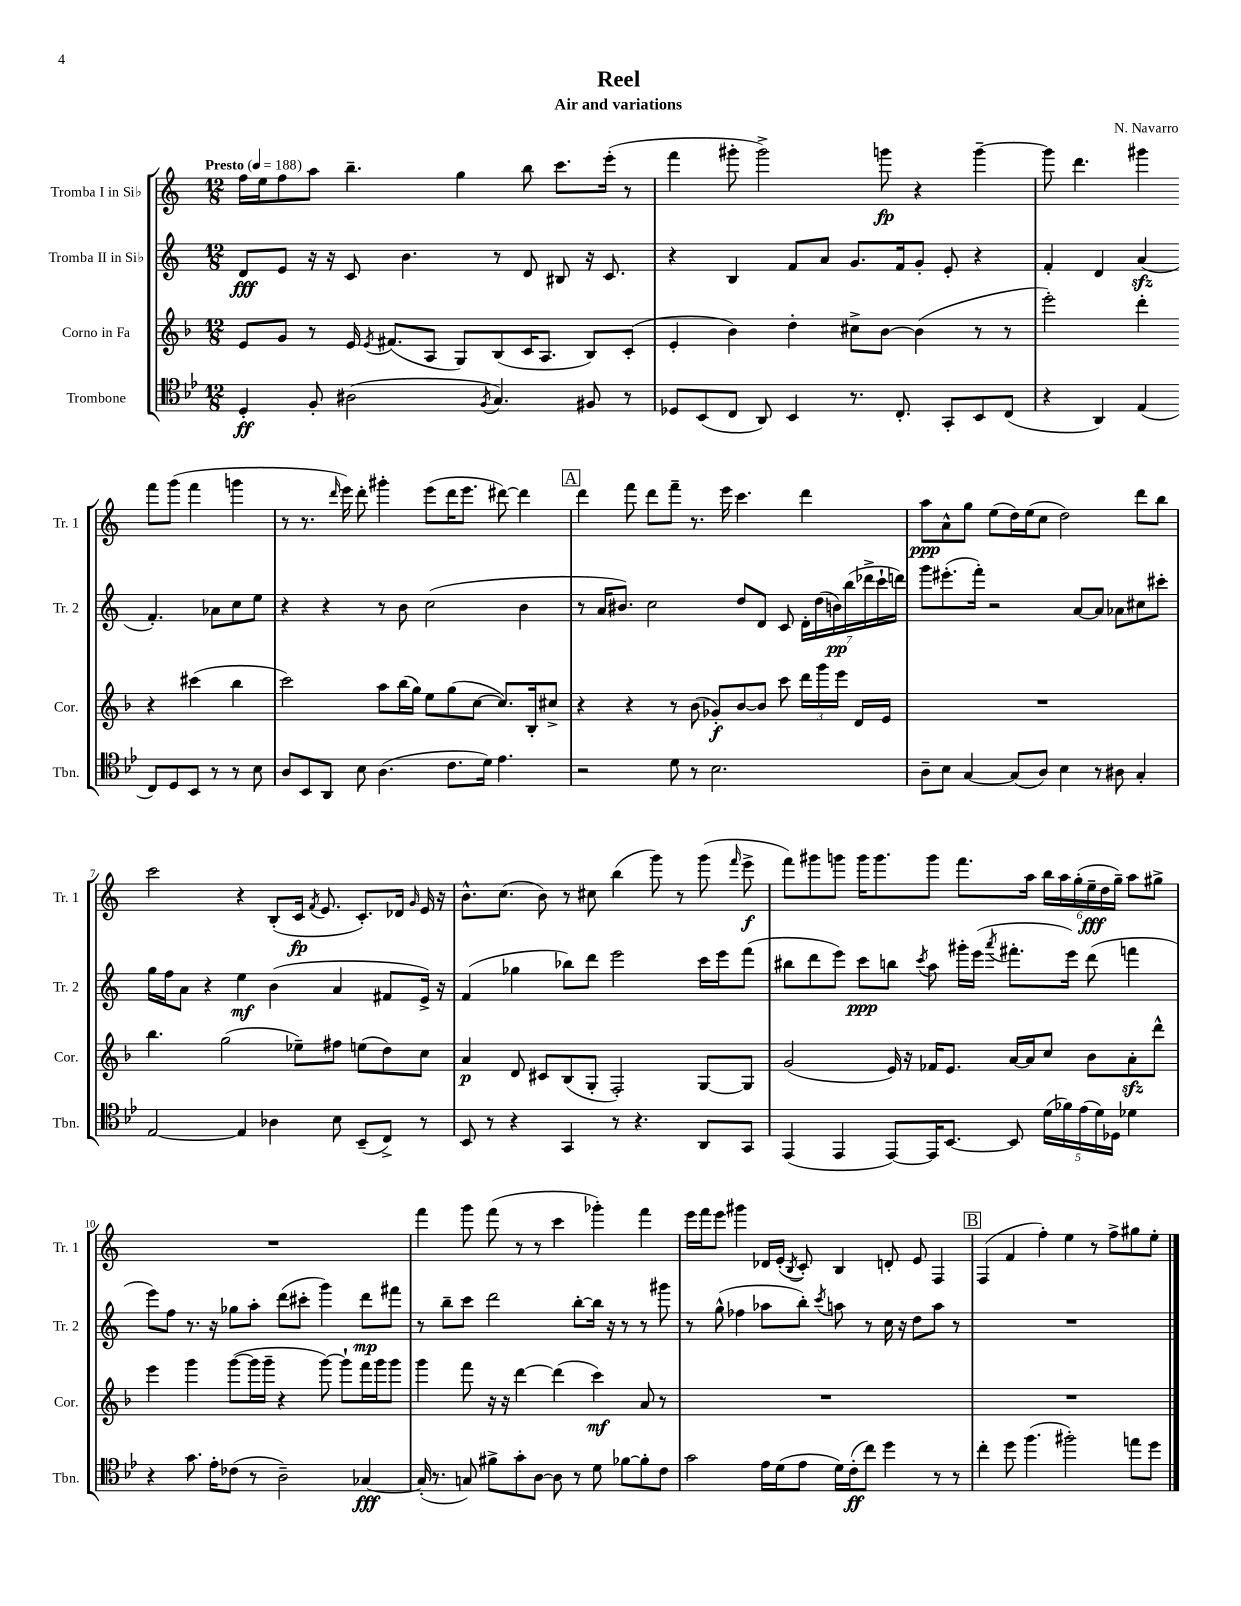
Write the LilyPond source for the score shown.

\header { title = "Reel" composer = "N. Navarro" subtitle = "Air and variations" }
<<
\new StaffGroup <<
\new Staff = "s0" \with { instrumentName = "Tromba I in Sib" shortInstrumentName = "Tr. 1" } {
    \clef treble \key c \major \numericTimeSignature \time 12/8 \tempo "Presto" 4 = 188
    \autoBeamOff f''16[ e''16 f''8 a''8] b''4.-- g''4 b''8 c'''8.[ e'''16]-.( r8 |
    f'''4 gis'''8-. gis'''2->) g'''8\fp r4 g'''4~-- |
    g'''8 d'''4. gis'''4 f'''8[ gis'''8]( f'''4 g'''4 |
    r8 r8. \grace { d'''16 } e'''16) d'''8-. gis'''4-. e'''8[( d'''16 e'''8.] dis'''8~) dis'''4 |
    \mark \markup { \box "A" } d'''4 f'''8 d'''8[ f'''8]-- r8. e'''16 c'''4. d'''4 |
    a''8[\ppp a'8-^ g''8] e''8[( d''16) e''16( c''8] d''2) d'''8[ b''8] |
    c'''2 r4 b8[-.( c'16]\fp \acciaccatura { f'8 } e'8. c'8.[-.) des'16] \grace { g'16 } e'16 r16 |
    b'8.[-^ c''8.]( b'8) r8 cis''8 b''4( g'''8) r8 g'''8( \grace { f'''16 } e'''8->\f |
    f'''8[) gis'''8 g'''8] g'''16[ g'''8. g'''8] f'''8.[ a''16] \tuplet 6/4 { b''16[ a''16 g''16-.( e''16--\fff d''16 g''16]--) } a''8[ gis''8]-> |
    R1. |
    f'''4 g'''8 f'''8( r8 r8 c'''4 ges'''4-.) f'''4 |
    e'''16[ f'''16 e'''8] gis'''4 des'16[ e'16]-.( \acciaccatura { b8 } c'8-.) b4 d'8-. e'8 f4 |
    \mark \markup { \box "B" } f4( f'4 f''4-.) e''4 r8 f''8[-> gis''8 e''8]-. \bar "|." |
}
\new Staff = "s1" \with { instrumentName = "Tromba II in Sib" shortInstrumentName = "Tr. 2" } {
    \clef treble \key c \major \numericTimeSignature \time 12/8
    \autoBeamOff d'8[\fff e'8] r16 r16 c'8 b'4. r8 d'8 bis8 r16 c'8. |
    r4 b4 f'8[ a'8] g'8.[ f'16 g'8]-. e'8-. r4 |
    f'4-. d'4 a'4\sfz( f'4.-.) aes'8[ c''8 e''8] |
    r4 r4 r8 b'8 c''2( b'4 |
    \mark \markup { \box "A" } r8 a'16[ bis'8.]) c''2 d''8[ d'8] c'8 \tuplet 7/4 { d'16[-. d''16( b'16\pp) b''16( des'''16-> c'''16-! d'''16]) } |
    g'''8[ eis'''8.-.( f'''16]-.) r2 a'8[~ a'8] aes'8[ cis''8 cis'''8]-. |
    g''16[ f''16 a'8] r4 e''4\mf b'4( a'4 fis'8[ e'16]->) r16 |
    f'4( ges''4 bes''8[) d'''8] e'''2 c'''16[ e'''16 f'''8]( |
    bis''8[ d'''8 e'''8]) c'''8[\ppp b''8] \acciaccatura { c'''8 } a''8 gis'''16[-. e'''16]( \acciaccatura { a'''8 } fis'''8.[-. e'''16]) d'''8( f'''4 |
    e'''8[) f''8] r8. r16 ges''8[ a''8]-. d'''8[( cis'''8]-. g'''4) d'''8[\mp fis'''8] |
    r8 b''8[-- c'''8] d'''2 b''8[~-. b''16] r16 r8 r8 gis'''8 |
    r8 g''8-^( fes''4 aes''8[ b''8]-.) \acciaccatura { c'''8 } a''8 r8 c''16 r16 d''8[ a''8] r8 |
    \mark \markup { \box "B" } R1. \bar "|." |
}
\new Staff = "s2" \with { instrumentName = "Corno in Fa" shortInstrumentName = "Cor." } {
    \clef treble \key f \major \numericTimeSignature \time 12/8
    \autoBeamOff e'8[ g'8] r8 e'16 \acciaccatura { e'8 } fis'8.[( a8] g8[) bes8( c'16 a8.] bes8[) c'8]-.( |
    e'4-. bes'4) d''4-. cis''8[-> bes'8]~ bes'4( r8 r8 |
    e'''2-.) d'''4-. r4 cis'''4( bes''4 |
    c'''2) a''8[ bes''16( g''16]) e''8[ g''8( c''8]~ c''8.[) bes16-. cis''8]-> |
    \mark \markup { \box "A" } r4 r4 r8 bes'8( ges'8[-.\f) bes'8~ bes'8] c'''8 \tuplet 3/2 { d'''16[ g'''16 e'''16] } d'16[ e'16] |
    R1. |
    bes''4. g''2( ees''8[--) fis''8] e''8[( d''8) c''8] |
    a'4\p d'8 cis'8[ bes8( g8]-. f2-.) g8[~ g8] |
    g'2( e'16) r16 fes'16[ e'8.] a'16[~ a'16 c''8] bes'8[ a'8-.\sfz d'''8]-^ |
    e'''4 g'''4 g'''8[~( g'''16 g'''16]-- r4 g'''8~) g'''8[-! f'''16 g'''16 g'''8] |
    g'''4 f'''8 r16 r16 d'''4~ d'''4( c'''4\mf) a'8 r8 |
    R1. |
    \mark \markup { \box "B" } R1. \bar "|." |
}
\new Staff = "s3" \with { instrumentName = "Trombone" shortInstrumentName = "Tbn." } {
    \clef tenor \key bes \major \numericTimeSignature \time 12/8
    \autoBeamOff d4-.\ff f8-. ais2( \acciaccatura { f8 } g4.) fis8 r8 |
    des8[ bes,8( c8] a,8) bes,4 r8. c8.-. g,8[-. bes,8 c8]( |
    r4 a,4) ees4( c8[) d8 bes,8] r8 r8 bes8 |
    a8[ bes,8 a,8] bes8 a4.( c'8.[ d'16]) ees'4. |
    \mark \markup { \box "A" } r2 d'8 r8 bes2. |
    a8[-- bes8] g4~ g8[( a8]) bes4 r8 ais8 g4-. |
    ees2~ ees4 aes4 bes8 bes,8[--( c8]->) r8 |
    bes,8 r8 r4 g,4 r8 r4. a,8[ g,8] |
    ees,4( ees,4 ees,8[~) ees,16 bes,8.]~ bes,8 \tuplet 5/4 { d'16[( fes'16) ees'16( d'16) des16] } des'4 |
    r4 g'8. ees'16[-. ces'8]( r8 a2--) ges4~\fff |
    ges16-.( r8. g8) fis'8[-> g'8-. a8]~ a8 r8 d'8 fes'8[~ fes'8-. c'8] |
    g'2 ees'16[ d'16( ees'8] d'16[) c'16-.\ff( c''8]) d''4 r8 r8 |
    \mark \markup { \box "B" } c''4-. d''8 f''4.( fis''2-.) e''8[ d''8] \bar "|." |
}
>>
>>
